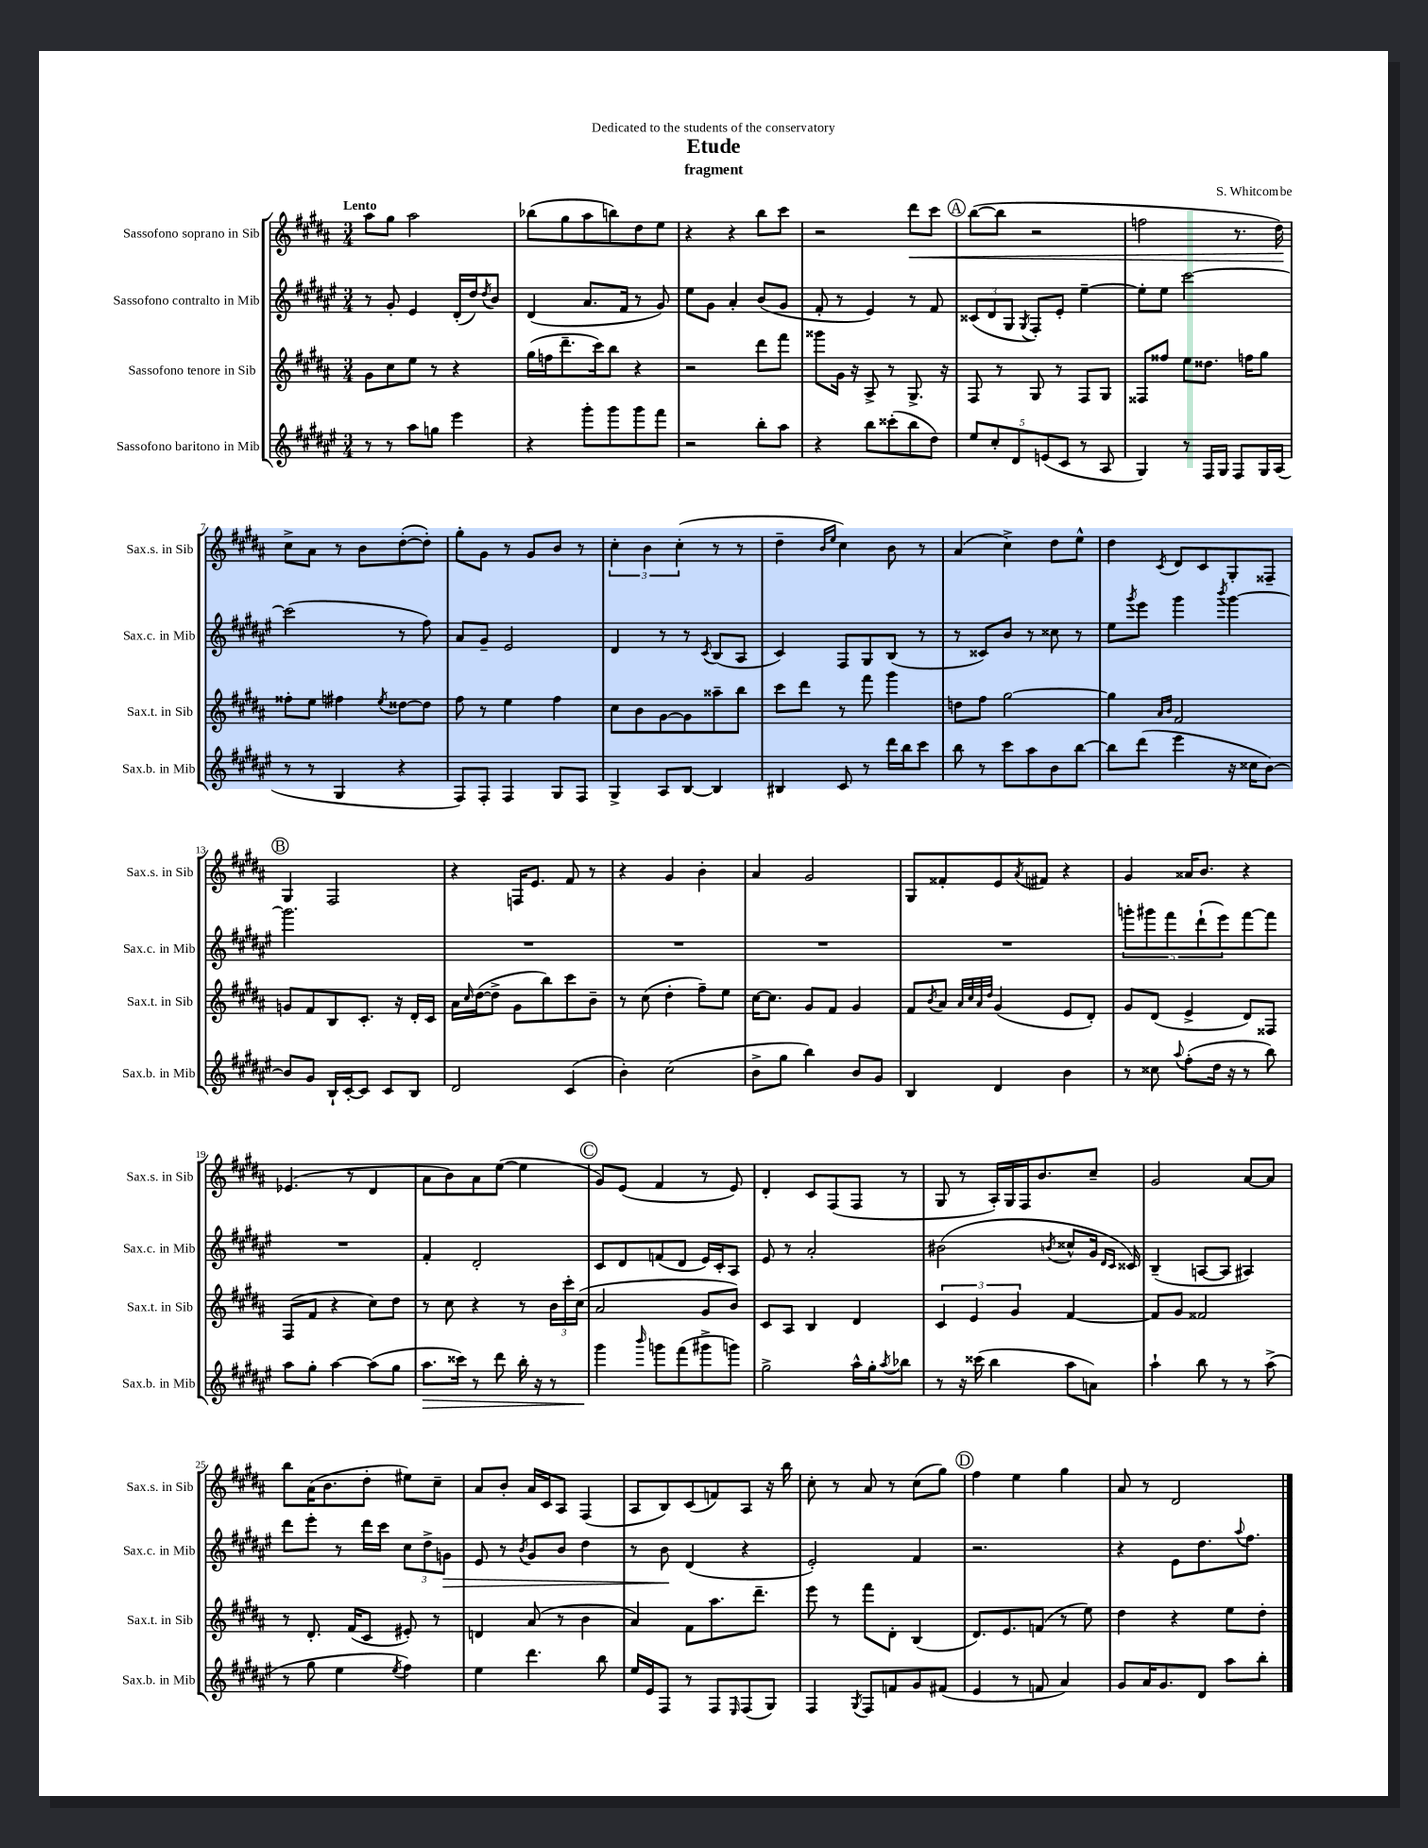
\header { title = "Etude" composer = "S. Whitcombe" subtitle = "fragment" dedication = "Dedicated to the students of the conservatory" }
<<
\new StaffGroup <<
\new Staff = "s0" \with { instrumentName = "Sassofono soprano in Sib" shortInstrumentName = "Sax.s. in Sib" } {
    \clef treble \key b \major \numericTimeSignature \time 3/4 \tempo "Lento"
    ais''8 gis''8 ais''2 |
    bes''8( gis''8 ais''8 b''8) dis''8 e''8 |
    r4 r4 b''8 cis'''8 |
    r2 dis'''8\< cis'''8 |
    \mark \markup { \circle "A" } b''8~( b''8 r2 |
    f''2 r8. dis''16\!) |
    cis''8-> ais'8 r8 b'8 dis''8~-.( dis''8-.) |
    gis''8-. gis'8 r8 gis'8 b'8 r8 |
    \tuplet 3/2 { cis''4-. b'4 cis''4-.( } r8 r8 |
    dis''4-- \grace { b'16 e''16 } cis''4) b'8 r8 |
    ais'4( cis''4->) dis''8 e''8-^ |
    dis''4 \acciaccatura { cis'8 } dis'8 cis'8 gis8-. fisis8-- |
    \mark \markup { \circle "B" } gis4 fis2 |
    r4 f16 e'8. fis'8 r8 |
    r4 gis'4 b'4-. |
    ais'4 gis'2 |
    gis8 fisis'8-. e'8 \acciaccatura { ais'8 } fis'8 r4 |
    gis'4 aisis'16 b'8. r4 |
    ees'4.( r8 dis'4 |
    ais'8 b'8) ais'8 e''8~( e''4 |
    \mark \markup { \circle "C" } gis'8) e'8( fis'4 r8 e'8) |
    dis'4-. cis'8 fis8( fis8 r8 |
    gis8 r8 ais16-.) gis16 fis16 b'8. cis''8-- |
    gis'2 ais'8~ ais'8 |
    b''8 ais'16( b'8. dis''8-. eis''8) cis''8-- |
    ais'8 b'8-. ais'16 cis'16 ais8 fis4( |
    ais8 b8) cis'8( f'8) ais8 r16 b''16 |
    cis''8-. r8 ais'8 r8 cis''8( gis''8) |
    \mark \markup { \circle "D" } fis''4 e''4 gis''4 |
    ais'8 r8 dis'2 \bar "|." |
}
\new Staff = "s1" \with { instrumentName = "Sassofono contralto in Mib" shortInstrumentName = "Sax.c. in Mib" } {
    \clef treble \key fis \major \numericTimeSignature \time 3/4
    r8 gis'8-. eis'4 dis'16-.( dis''16) \acciaccatura { dis''8 } b'8 |
    dis'4( ais'8. fis'16 r8 gis'8) |
    eis''8 gis'8 ais'4-. b'8( gis'8 |
    fis'8-. r8 eis'4) r8 fis'8 |
    \mark \markup { \circle "A" } \tuplet 3/2 { cisis'8( dis'8 gis8 } \acciaccatura { gis8 } fis8-.) eis'8-. eis''4~-- |
    eis''8-. eis''8 cis'''2~ |
    cis'''2( r8 fis''8) |
    ais'8 gis'8-- eis'2 |
    dis'4 r8 r8 \acciaccatura { cis'8 } b8( ais8 |
    cis'4) fis8 gis8 b8( r8 |
    r8 cisis'8) b'8 r8 cisis''8 r8 |
    eis''8 \acciaccatura { gis'''8 } eis'''8 gis'''4 \acciaccatura { b'''8 } gis'''4~ |
    \mark \markup { \circle "B" } gis'''2. |
    R2. |
    R2. |
    R2. |
    R2. |
    \tuplet 5/4 { g'''8-. gis'''8 fis'''8 dis'''8-!( eis'''8) } fis'''8~ fis'''8 |
    R2. |
    fis'4-. dis'2-. |
    \mark \markup { \circle "C" } cis'8 dis'8 f'8( dis'8 eis'16) cis'16-. ais8 |
    eis'8 r8 ais'2-. |
    bis'2( \acciaccatura { b'8 } cisis''8-^ gis'16 \grace { dis'16 cis'16 } cisis'16) |
    b4--( a8~ a8 ais4) |
    dis'''8 eis'''8-. r8 dis'''16 cis'''16 \tuplet 3/2 { cis''8 dis''8-> g'8\> } |
    eis'8 r8 \acciaccatura { b'8 } gis'8 b'8 dis''4 |
    r8 b'8\! dis'4( r4 |
    eis'2-.) fis'4 |
    \mark \markup { \circle "D" } r2. |
    r4 eis'8 dis''8. \appoggiatura { ais''8 } fis''8. \bar "|." |
}
\new Staff = "s2" \with { instrumentName = "Sassofono tenore in Sib" shortInstrumentName = "Sax.t. in Sib" } {
    \clef treble \key b \major \numericTimeSignature \time 3/4
    gis'8 cis''8 e''8 r8 r4 |
    gis''16( f''16 dis'''8.-- cis'''16) b''8 r4 |
    r2 dis'''8 fis'''8 |
    gisis'''8 gis'16 r16 ais8-> r8 gis8.-> r16 |
    \mark \markup { \circle "A" } fis8 r8 gis8 r8 fis8 gis8 |
    fisis8 fisis''8 e''8 disis''8. f''16 gis''8 |
    fisis''8-. e''8 fis''4 \acciaccatura { e''8 } disis''8~ disis''8 |
    fis''8 r8 e''4 fis''4 |
    cis''8 b'8 gis'8~ gis'8 aisis''8-- b''8 |
    cis'''8 dis'''8 r8 fis'''8 gis'''4 |
    d''8 fis''8 gis''2~ |
    gis''4 \grace { ais'16 b'16 } fis'2 |
    \mark \markup { \circle "B" } g'8 fis'8 b8 cis'8.-. r16 dis'16-. cis'16 |
    ais'16 \grace { cis''16 } dis''16~( dis''8-> gis'8 b''8) cis'''8 b'8-- |
    r8 cis''8( dis''4-. fis''8--) e''8 |
    cis''16~ cis''8. gis'8 fis'8 gis'4 |
    fis'8 \acciaccatura { b'8 } ais'8 \grace { ais'32 cis''32 ais'32 dis''32 } gis'4( e'8 dis'8-.) |
    gis'8 dis'8( e'4-> dis'8) fisis8 |
    fis8( fis'8 r4 cis''8) dis''8 |
    r8 cis''8 r4 r8 \tuplet 3/2 { b'16 cis'''16-. cis''16( } |
    \mark \markup { \circle "C" } ais'2 gis'8 b'8) |
    cis'8 ais8 b4 dis'4 |
    \tuplet 3/2 { cis'4 e'4 gis'4 } fis'4~ |
    fis'8 gis'8 fisis'2 |
    r8 dis'8.-. fis'16( cis'8 eis'8-.) r8 |
    d'4 ais'8( r8 b'4 |
    ais'4) fis'8 ais''8. dis'''8.-- |
    e'''8 r8 fis'''8 dis'8-. b4( |
    \mark \markup { \circle "D" } dis'8.) e'8. f'8( r8 e''8) |
    dis''4 r4 e''8 dis''8-. \bar "|." |
}
\new Staff = "s3" \with { instrumentName = "Sassofono baritono in Mib" shortInstrumentName = "Sax.b. in Mib" } {
    \clef treble \key fis \major \numericTimeSignature \time 3/4
    r8 r8 ais''8 g''8 eis'''4 |
    r4 gis'''8-. gis'''8 gis'''8 fis'''8 |
    r2 b''8-. ais''8 |
    r4 b''8 cisis'''8-.( b''8 dis''8) |
    \mark \markup { \circle "A" } \tuplet 5/4 { eis''8 cis''8-. dis'8 e'8( cis'8 } r8 ais8 |
    gis4) r8 fis16 gis16 fis8 gis16 ais16( |
    r8 r8 gis4 r4 |
    fis8) fis8-. fis4 gis8 fis8 |
    gis4-> ais8 b8~ b4 |
    bis4 cis'8 r8 dis'''16 b''16 cis'''8 |
    b''8 r8 cis'''8 ais''8 b'8 b''8~ |
    b''8 dis'''8( eis'''4 r16 cisis''16 b'8~) |
    \mark \markup { \circle "B" } b'8 gis'8 b16-! cis'16~-. cis'8 cis'8 b8 |
    dis'2 cis'4( |
    b'4-.) cis''2( |
    b'8-> gis''8 b''4) b'8 gis'8 |
    b4 dis'4 b'4 |
    r8 cisis''8 \appoggiatura { ais''8 } fis''8-.( dis''16 r16 r8 b''8) |
    ais''8 gis''8-. ais''4~ ais''8( gis''8 |
    ais''8.\> cisis'''16) r8 dis'''8 b''16-. r16 r8 |
    \mark \markup { \circle "C" } gis'''4\! \grace { b'''16 } g'''8 fis'''8( gis'''8-> g'''8) |
    gis''2-> ais''16-^ gis''16-. \acciaccatura { ais''8 } bes''8 |
    r8 r16 cisis'''16( b''4 ais''8 a'8) |
    ais''4-! b''8 r8 r8 ais''8->( |
    r8 gis''8 eis''4 \acciaccatura { eis''8 } fis''4) |
    eis''4 dis'''4. b''8 |
    eis''16 eis'16 fis8 r8 fis8 \grace { eis16 } fis8( gis8) |
    fis4 \acciaccatura { gis8 } fis8 f'8 gis'8 fis'8( |
    \mark \markup { \circle "D" } eis'4 r8 f'8 ais'4) |
    gis'8 ais'16 gis'8. dis'8 ais''8 b''8-. \bar "|." |
}
>>
>>
